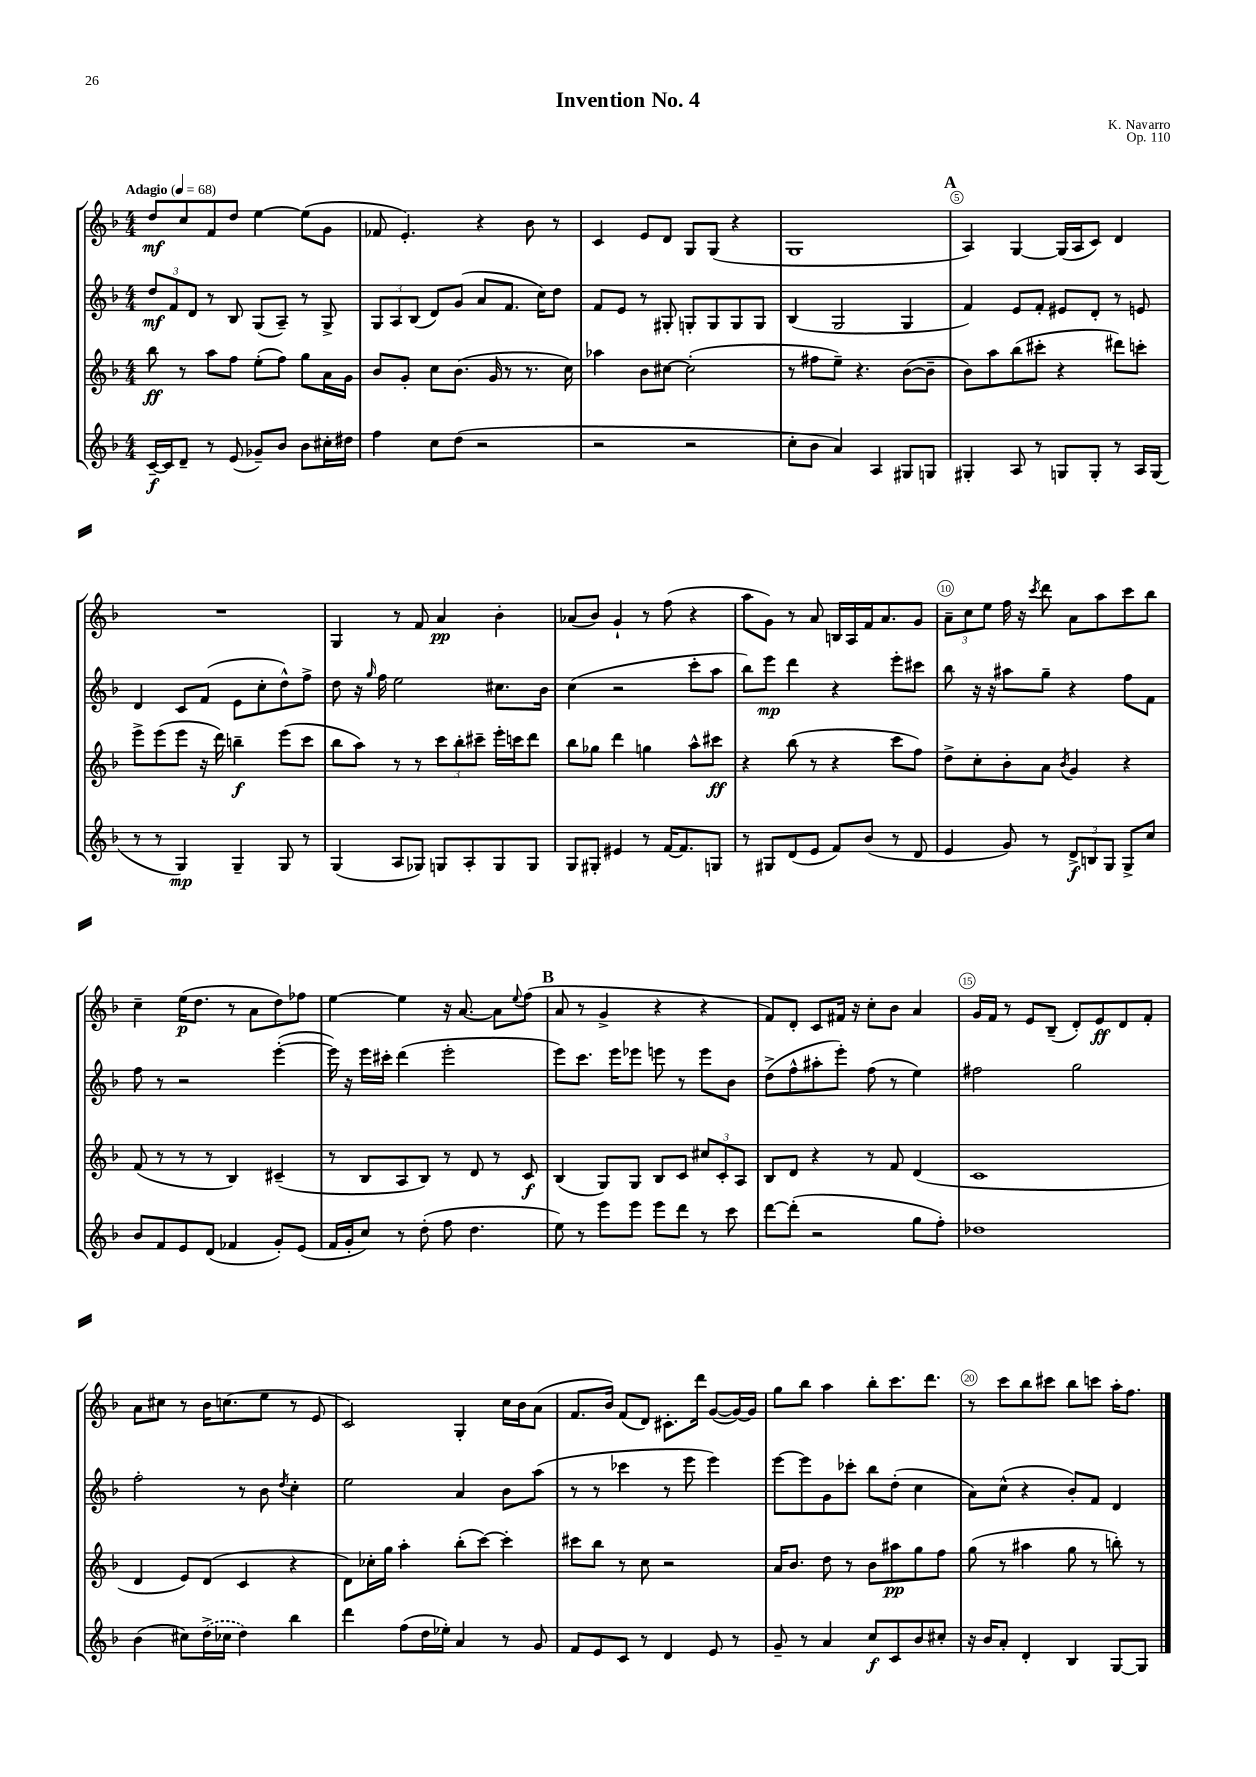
\header { title = "Invention No. 4" composer = "K. Navarro" opus = "Op. 110" }
<<
\new StaffGroup <<
\new Staff = "s0" {
    \clef treble \key f \major \numericTimeSignature \time 4/4 \tempo "Adagio" 4 = 68
    d''8\mf c''8 f'8 d''8 e''4~ e''8( g'8 |
    fes'8 e'4.-.) r4 bes'8 r8 |
    c'4 e'8 d'8 g8 g8( r4 |
    g1 |
    \mark \markup { \bold "A" } a4) g4~ g16( a16 c'8) d'4 |
    R1 |
    g4 r8 f'8 a'4\pp bes'4-. |
    aes'8( bes'8) g'4-! r8 f''8( r4 |
    a''8 g'8) r8 a'8 b16 a16 f'16 a'8. g'8 |
    \tuplet 3/2 { a'8-- c''8 e''8 } f''16 r16 \acciaccatura { c'''8 } d'''8 a'8 a''8 c'''8 bes''8 |
    c''4-- e''16\p( d''8. r8 a'8 d''8) fes''8 |
    e''4~ e''4 r16 a'8.~ a'8 \appoggiatura { e''8 } f''8( |
    \mark \markup { \bold "B" } a'8 r8 g'4-> r4 r4 |
    f'8) d'8-. c'8 fis'16 r16 c''8-. bes'8 a'4 |
    g'16 f'16 r8 e'8 bes8--( d'8-.) e'8\ff d'8 f'8-. |
    a'8 cis''8 r8 bes'16 c''8.( e''8 r8 e'8 |
    c'2) g4-. c''16 bes'16 a'8( |
    f'8. bes'16) f'8( d'8) cis'8.-. d'''16 g'8~( g'16~) g'16 |
    g''8 bes''8 a''4 bes''8-. c'''8. d'''8. |
    r8 c'''8 bes''8 cis'''8 bes''8 c'''8 a''16-. f''8. \bar "|." |
}
\new Staff = "s1" {
    \clef treble \key f \major \numericTimeSignature \time 4/4
    \tuplet 3/2 { d''8\mf f'8 d'8 } r8 bes8 g8( a8--) r8 g8-> |
    \tuplet 3/2 { g8 a8 bes8( } d'8) g'8( a'8 f'8. c''16) d''8 |
    f'8 e'8 r8 gis8-. g8-. g8 g8 g8 |
    bes4( g2 g4 |
    \mark \markup { \bold "A" } f'4) e'8 f'8-. eis'8 d'8-. r8 e'8 |
    d'4 c'8 f'8( e'8 c''8-. d''8-^) f''8-> |
    d''8 r16 \grace { g''16 } f''16 e''2 cis''8. bes'16 |
    c''4( r2 c'''8-. a''8 |
    bes''8) e'''8\mp d'''4 r4 e'''8-. cis'''8 |
    bes''8 r16 r16 ais''8 g''8-- r4 f''8 f'8 |
    f''8 r8 r2 e'''4~-.( |
    e'''16) r16 e'''16 cis'''16-. d'''4( e'''2-. |
    \mark \markup { \bold "B" } e'''8) c'''8. e'''16 ees'''8 e'''8 r8 e'''8 bes'8 |
    d''8->( f''8-^ ais''8-. e'''8-.) f''8( r8 e''4) |
    fis''2 g''2 |
    f''2-. r8 bes'8 \acciaccatura { d''8 } c''4-. |
    e''2 a'4 bes'8 a''8( |
    r8 r8 ces'''4 r8 e'''8 e'''4) |
    e'''8~ e'''8 g'8 ces'''8-. bes''8 d''8-.( c''4 |
    a'8) c''8-^( r4 bes'8-.) f'8 d'4 \bar "|." |
}
\new Staff = "s2" {
    \clef treble \key f \major \numericTimeSignature \time 4/4
    bes''8\ff r8 a''8 f''8 e''8-.( f''8) g''8 a'16 g'16 |
    bes'8 g'8-. c''8 bes'8.( g'16 r8 r8. c''16) |
    aes''4 bes'8 cis''8~ cis''2-.( |
    r8 fis''8 e''8--) r4. bes'8~( bes'8-- |
    \mark \markup { \bold "A" } bes'8) a''8 bes''8( cis'''8-. r4 dis'''8) c'''8-. |
    e'''8-> e'''8( e'''8 r16 d'''16) b''4--\f e'''8( c'''8 |
    bes''8 a''8) r8 r8 \tuplet 3/2 { c'''8 bes''8-. cis'''8-- } e'''16-. c'''16 d'''8 |
    bes''8 ges''8 d'''4 g''4 a''8-^ cis'''8\ff |
    r4 bes''8( r8 r4 c'''8 f''8) |
    d''8-> c''8-. bes'8-. a'8 \acciaccatura { bes'8 } g'4 r4 |
    f'8( r8 r8 r8 bes4) cis'4--( |
    r8 bes8 a8 bes8) r8 d'8 r8 c'8\f |
    \mark \markup { \bold "B" } bes4( g8) g8 bes8 c'8 \tuplet 3/2 { cis''8 c'8-. a8 } |
    bes8 d'8 r4 r8 f'8 d'4( |
    c'1 |
    d'4 e'8) d'8( c'4 r4 |
    d'8) ces''16-. g''16 a''4-. bes''8-.( c'''8~) c'''4-. |
    cis'''8 bes''8 r8 c''8 r2 |
    a'16 bes'8. d''8 r8 bes'8 ais''8\pp g''8 f''8 |
    g''8( r8 ais''4 g''8 r8 b''8-.) r8 \bar "|." |
}
\new Staff = "s3" {
    \clef treble \key f \major \numericTimeSignature \time 4/4
    c'16~--\f c'16 d'8-- r8 e'8( ges'8--) bes'8 bes'8 cis''16-. dis''16 |
    f''4 c''8 d''8( r2 |
    r2 r2 |
    c''8-. bes'8 a'4) a4 gis8 g8 |
    \mark \markup { \bold "A" } gis4-. a8 r8 g8 g8-. r8 a16 g16( |
    r8 r8 g4\mp) g4-- g8 r8 |
    g4( a8 ges8) g8 a8-. g8 g8 |
    g8 gis8-. eis'4 r8 f'16~ f'8. g8 |
    r8 gis8 d'8( e'8 f'8) bes'8( r8 d'8 |
    e'4 g'8) r8 \tuplet 3/2 { d'8->\f b8 g8 } g8-> c''8 |
    bes'8 f'8 e'8 d'8( fes'4 g'8-.) e'8( |
    f'16 g'16-. c''8) r8 d''8-.( f''8 d''4. |
    \mark \markup { \bold "B" } e''8) r8 e'''8 e'''8 e'''8 d'''8 r8 c'''8 |
    d'''8~ d'''8-.( r2 g''8 f''8-.) |
    des''1 |
    bes'4( cis''8) \once \slurDashed d''16->( ces''16 d''4) bes''4 |
    d'''4 f''8( d''16 ees''16-.) a'4 r8 g'8 |
    f'8 e'8 c'8 r8 d'4 e'8 r8 |
    g'8-- r8 a'4 c''8\f c'8 bes'8 cis''8-. |
    r16 bes'16 a'8-. d'4-. bes4 g8~ g8 \bar "|." |
}
>>
>>
\layout { \context { \Score \override BarNumber.break-visibility = ##(#f #t #t) barNumberVisibility = #(every-nth-bar-number-visible 5) \override BarNumber.stencil = #(make-stencil-circler 0.1 0.3 ly:text-interface::print) } }
